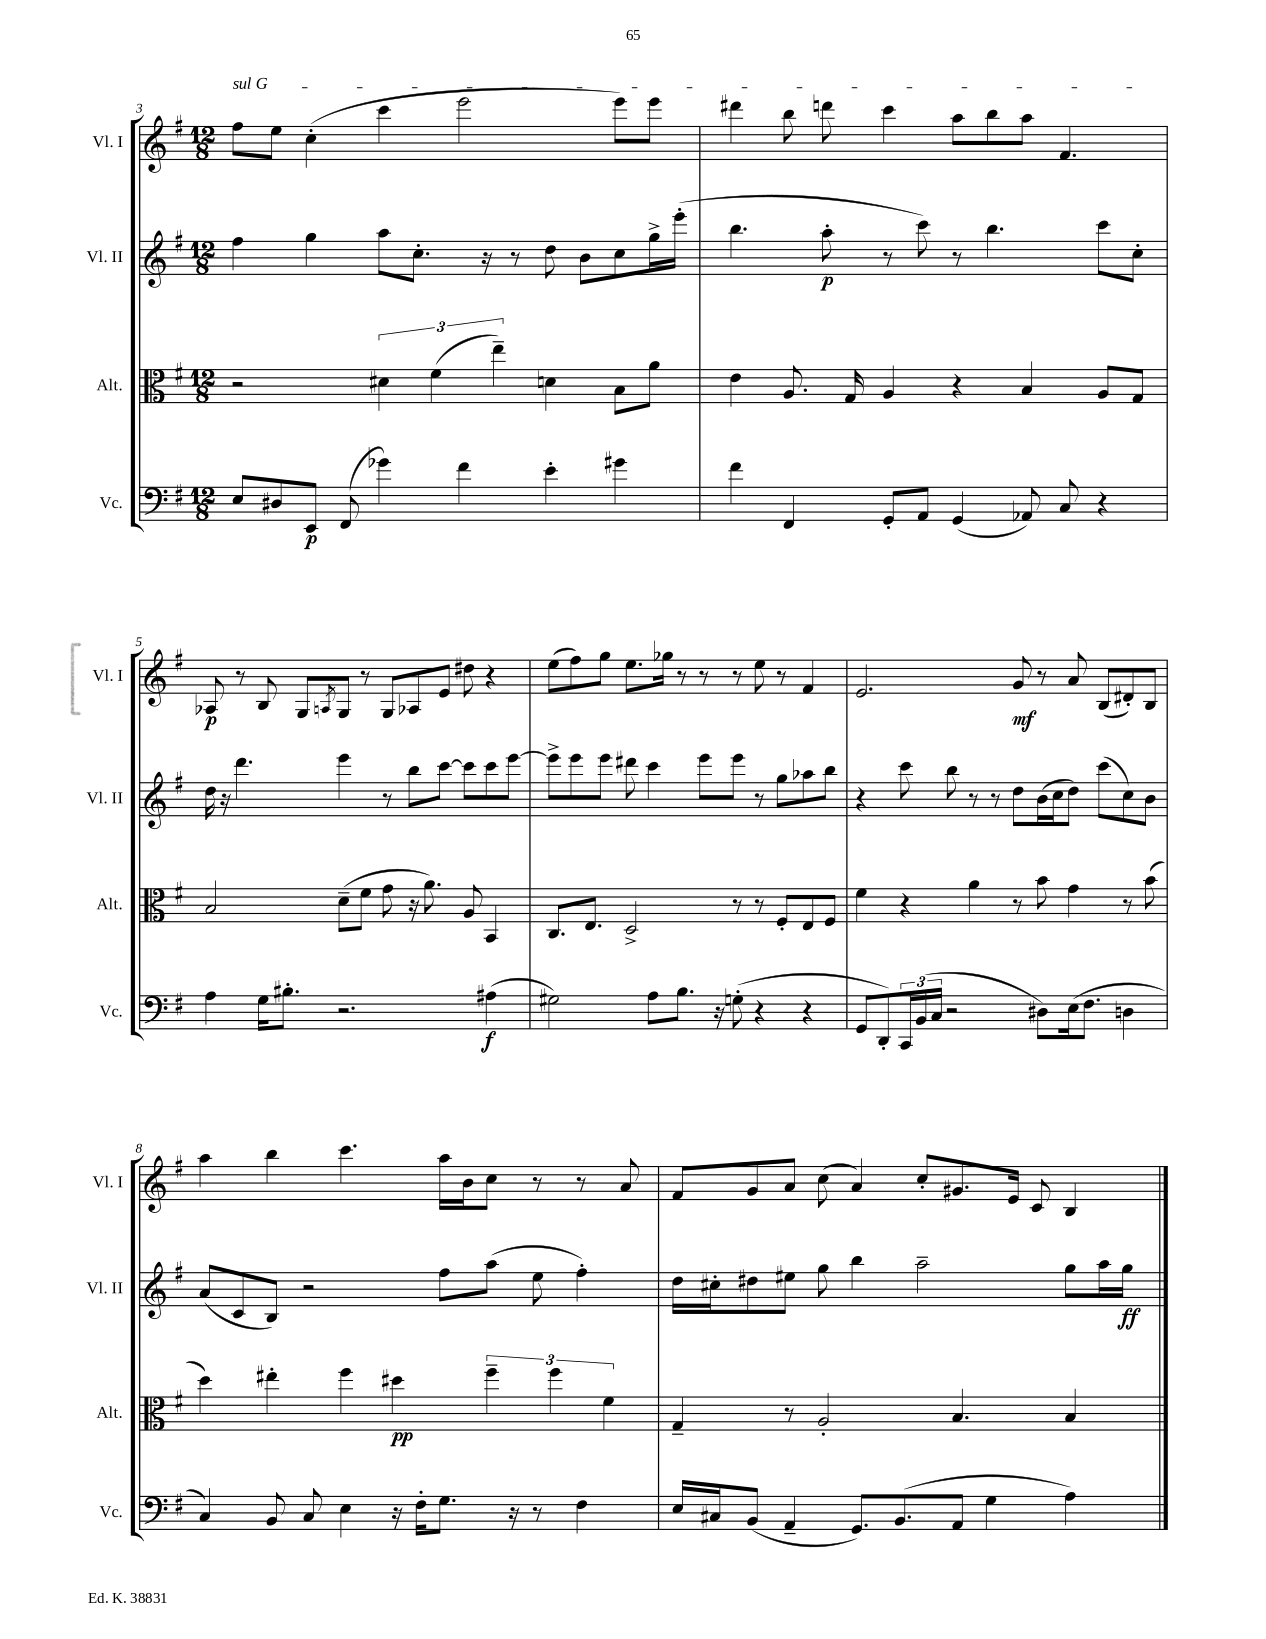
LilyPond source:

<<
\new StaffGroup <<
\new Staff = "s0" \with { instrumentName = "Vl. I" shortInstrumentName = "Vl. I" } {
    \clef treble \key g \major \numericTimeSignature \time 12/8
    \once \override TextSpanner.bound-details.left.text = \markup { \italic "sul G" } fis''8\startTextSpan e''8 c''4-.( c'''4 e'''2 e'''8) e'''8 |
    dis'''4 b''8 d'''8 c'''4 a''8 b''8 a''8 fis'4.\stopTextSpan |
    aes8\p r8 b8 g8 \acciaccatura { a8 } g8 r8 g8 aes8 e'8 dis''8 r4 |
    e''8( fis''8) g''8 e''8. ges''16 r8 r8 r8 e''8 r8 fis'4 |
    e'2. g'8\mf r8 a'8 b8( dis'8-.) b8 |
    a''4 b''4 c'''4. a''16 b'16 c''8 r8 r8 a'8 |
    fis'8 g'8 a'8 c''8( a'4) c''8-. gis'8. e'16 c'8 b4 \bar "|." |
}
\new Staff = "s1" \with { instrumentName = "Vl. II" shortInstrumentName = "Vl. II" } {
    \clef treble \key g \major \numericTimeSignature \time 12/8
    fis''4 g''4 a''8 c''8.-. r16 r8 d''8 b'8 c''8 g''16-> e'''16-.( |
    b''4. a''8-.\p r8 c'''8) r8 b''4. c'''8 c''8-. |
    d''16 r16 d'''4. e'''4 r8 b''8 c'''8~ c'''8 c'''8 e'''8~ |
    e'''8-> e'''8 e'''8 dis'''8 c'''4 e'''8 e'''8 r8 g''8 aes''8 b''8 |
    r4 c'''8 b''8 r8 r8 d''8 b'16( c''16 d''8) c'''8( c''8) b'8 |
    a'8( c'8 b8) r2 fis''8 a''8( e''8 fis''4-.) |
    d''16 cis''16-. dis''8 eis''8 g''8 b''4 a''2-- g''8 a''16 g''16\ff \bar "|." |
}
\new Staff = "s2" \with { instrumentName = "Alt." shortInstrumentName = "Alt." } {
    \clef alto \key g \major \numericTimeSignature \time 12/8
    r2 \tuplet 3/2 { dis'4 fis'4( e''4--) } d'4 b8 a'8 |
    e'4 a8. g16 a4 r4 b4 a8 g8 |
    b2 d'8--( fis'8 g'8 r16 a'8.) a8 b,4 |
    c8. e8. d2-> r8 r8 fis8-. e8 fis8 |
    fis'4 r4 a'4 r8 b'8 g'4 r8 b'8( |
    d''4) eis''4-. fis''4 dis''4\pp \tuplet 3/2 { fis''4-- fis''4 fis'4 } |
    g4-- r8 a2-. b4. b4 \bar "|." |
}
\new Staff = "s3" \with { instrumentName = "Vc." shortInstrumentName = "Vc." } {
    \clef bass \key g \major \numericTimeSignature \time 12/8
    e8 dis8 e,8\p fis,8( ges'4) fis'4 e'4-. gis'4 |
    fis'4 fis,4 g,8-. a,8 g,4( aes,8) c8 r4 |
    a4 g16 bis8.-. r2. ais4\f( |
    gis2) a8 b8. r16 g8-.( r4 r4 |
    g,8 d,8-.) \tuplet 3/2 { c,16 b,16( c16 } r2 dis8) e16( fis8. d4 |
    c4) b,8 c8 e4 r16 fis16-. g8. r16 r8 fis4 |
    e16 cis16 b,8( a,4-- g,8.) b,8.( a,8 g4 a4) \bar "|." |
}
>>
>>
\layout { \context { \Score currentBarNumber = #3 } }
